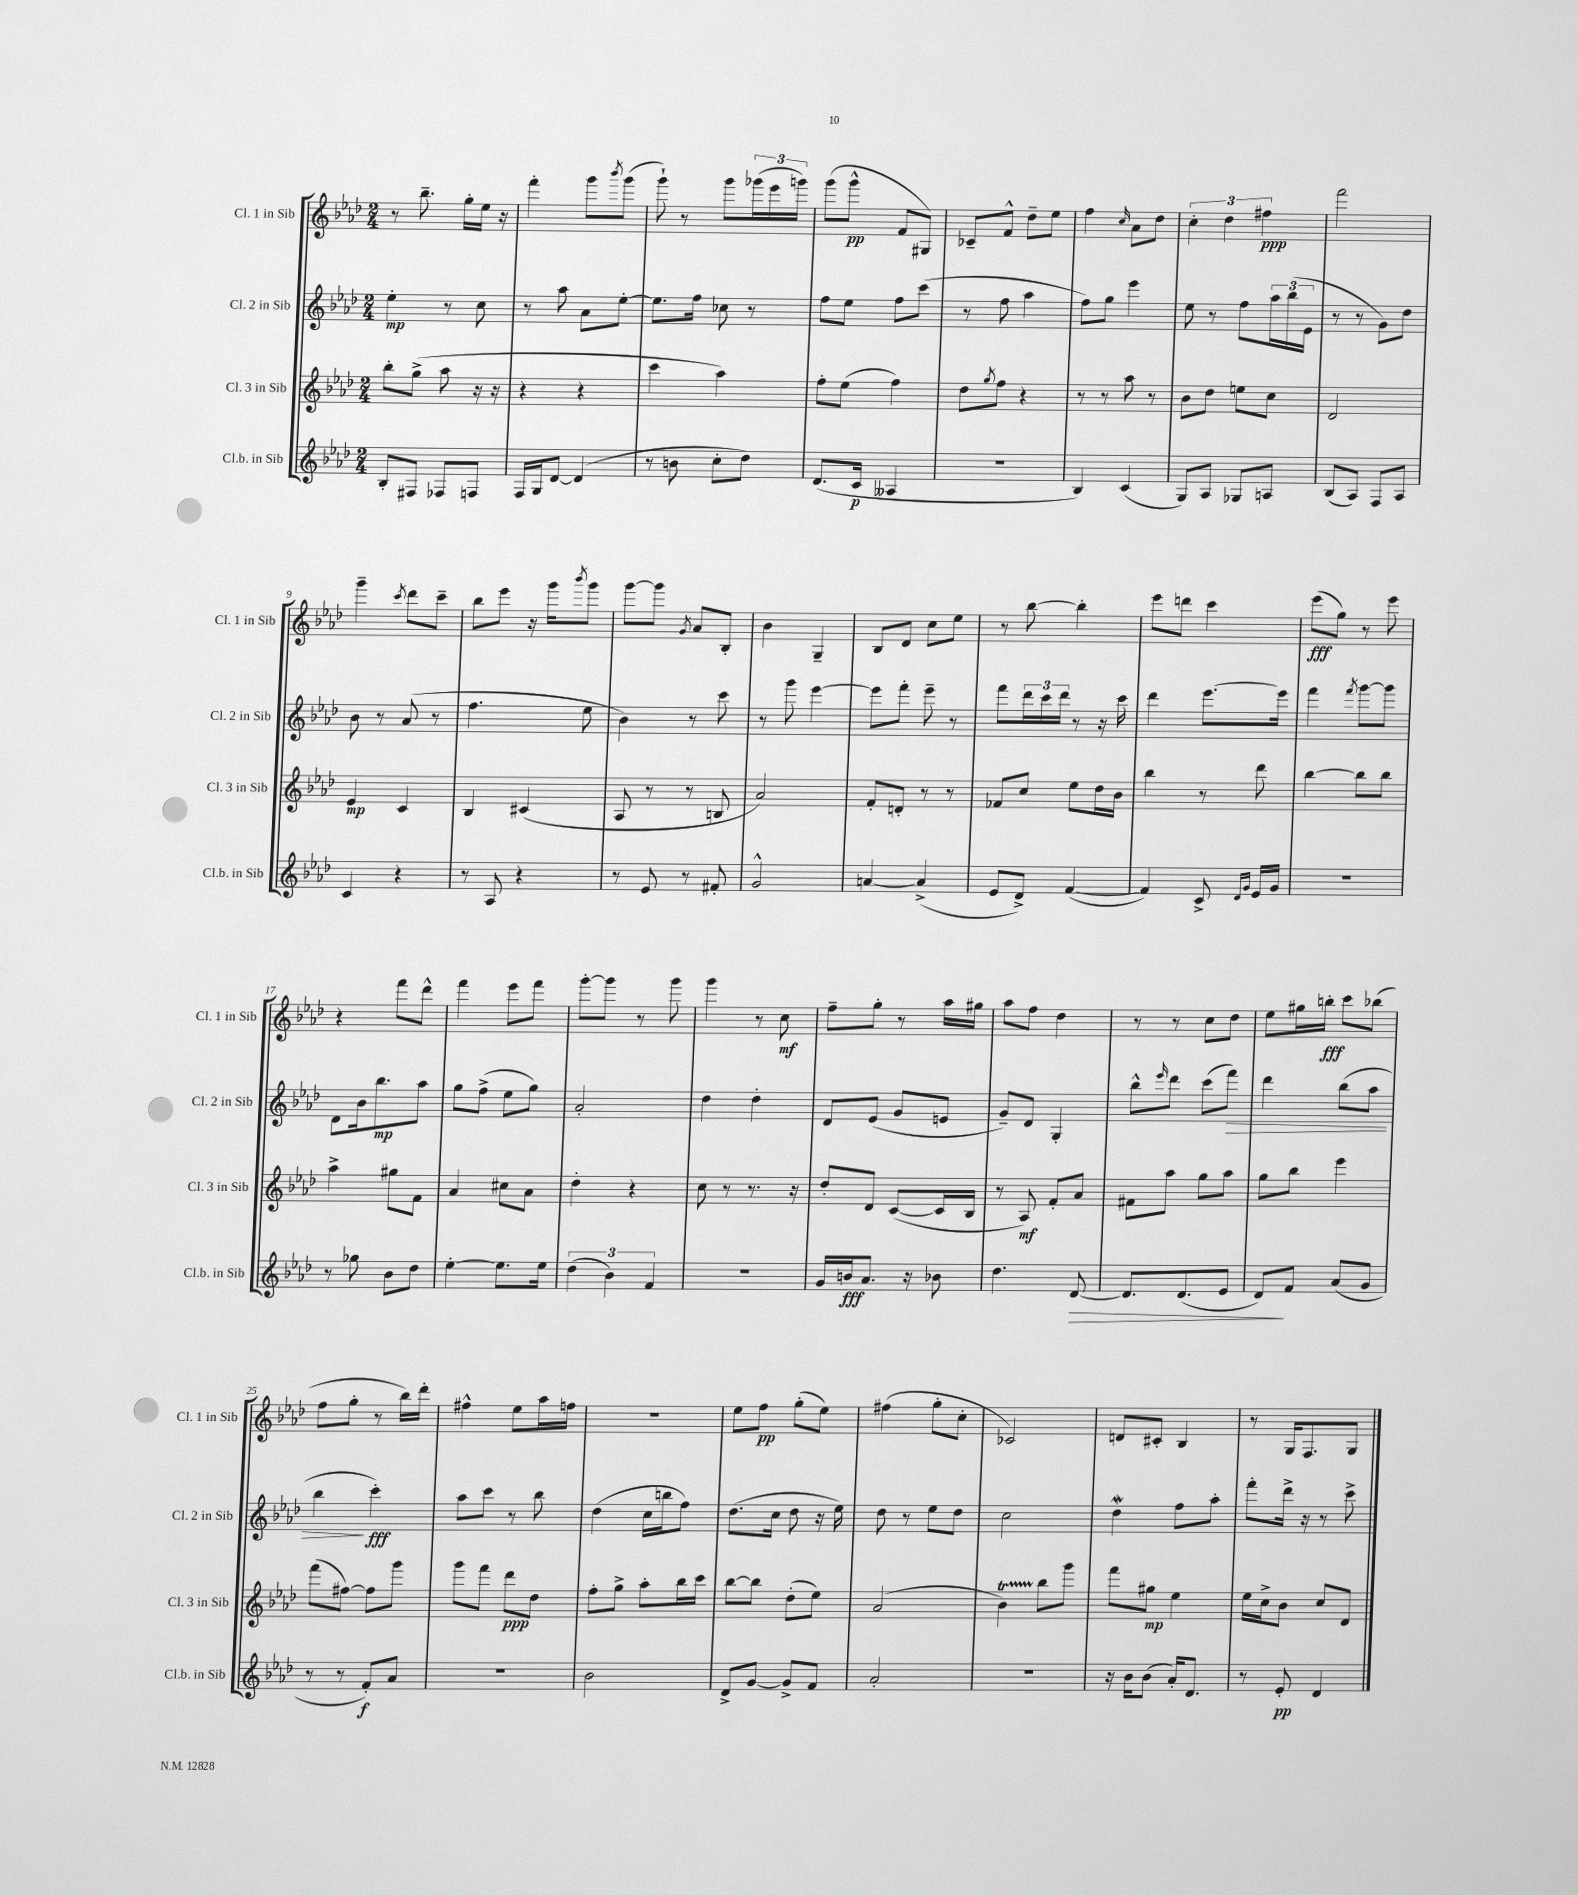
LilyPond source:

<<
\new StaffGroup <<
\new Staff = "s0" \with { instrumentName = "Cl. 1 in Sib" shortInstrumentName = "Cl. 1 in Sib" } {
    \clef treble \key aes \major \numericTimeSignature \time 2/4
    r8 bes''8.-- g''16-. ees''16 r16 |
    f'''4-. g'''8 \acciaccatura { bes'''8 } g'''8( |
    g'''8-!) r8 g'''8 \tuplet 3/2 { ges'''16( ees'''16 g'''16) } |
    g'''8( g'''8-^\pp f'8 gis8) |
    ces'8-- f'8-^ des''8-- ees''8 |
    f''4 \grace { c''16 } aes'8 des''8 |
    \tuplet 3/2 { c''4-. des''4 fis''4\ppp } |
    f'''2 |
    g'''4-- \acciaccatura { c'''8 } des'''8 c'''8-- |
    bes''8 ees'''8 r16 g'''16 \acciaccatura { bes'''8 } g'''8 |
    g'''8~ g'''8 \acciaccatura { g'8 } aes'8 bes8-. |
    bes'4 g4-- |
    bes8 des'8 c''8 ees''8 |
    r8 bes''8~ bes''4-. |
    ees'''8 d'''8 c'''4 |
    ees'''8\fff( g''8) r8 ees'''8 |
    r4 f'''8 des'''8-^ |
    f'''4 ees'''8 f'''8 |
    g'''8~-. g'''8 r8 g'''8 |
    g'''4 r8 c''8\mf |
    f''8-- g''8-. r8 aes''16 gis''16 |
    aes''8 f''8 des''4 |
    r8 r8 c''8 des''8 |
    ees''8 gis''16 b''16-.\fff c'''8 bes''8( |
    f''8 g''8-. r8 bes''16) des'''16-. |
    fis''4-^ ees''8 aes''16 f''16 |
    r2 |
    ees''8 f''8\pp g''8-.( ees''8) |
    fis''4( g''8-. c''8-. |
    ces'2) |
    d'8 cis'8-. bes4 |
    r8 g16 f8. g8 \bar "|." |
}
\new Staff = "s1" \with { instrumentName = "Cl. 2 in Sib" shortInstrumentName = "Cl. 2 in Sib" } {
    \clef treble \key aes \major \numericTimeSignature \time 2/4
    ees''4-.\mp r8 c''8 |
    r8 aes''8 aes'8 ees''8~-. |
    ees''8. f''16 ces''8 r8 |
    f''8 ees''8 f''8 c'''8( |
    r8 f''8 aes''4 |
    f''8) g''8 ees'''4 |
    ees''8 r8 f''8 \tuplet 3/2 { aes''16 bes''16( ees'16 } |
    r8 r8 g'8) des''8 |
    bes'8 r8 aes'8( r8 |
    f''4. ees''8 |
    bes'4) r8 c'''8 |
    r8 g'''8 ees'''4~ |
    ees'''8 f'''8-. ees'''8-- r8 |
    f'''8 \tuplet 3/2 { des'''16 c'''16 des'''16 } r8 r16 c'''16 |
    des'''4 ees'''8.~ ees'''16 |
    f'''4 \acciaccatura { f'''8 } g'''8~ g'''8 |
    des'8 bes'16 bes''8.\mp aes''8 |
    g''8 f''8->( ees''8 g''8) |
    aes'2-. |
    des''4 des''4-. |
    des'8 ees'8( g'8 e'8 |
    g'8--) des'8 g4-. |
    bes''8-^ \grace { ees'''16 } des'''8 c'''8( f'''8\>) |
    des'''4 bes''8( aes''8 |
    bes''4\! c'''4-.\fff) |
    aes''8 c'''8 r8 bes''8 |
    des''4( c''16 b''16 f''8) |
    des''8.( c''16 des''8 r16 ees''16) |
    des''8 r8 ees''8 des''8 |
    c''2 |
    des''4\mordent f''8 aes''8-. |
    f'''8-. des'''16-> r16 r8 c'''8-> \bar "|." |
}
\new Staff = "s2" \with { instrumentName = "Cl. 3 in Sib" shortInstrumentName = "Cl. 3 in Sib" } {
    \clef treble \key aes \major \numericTimeSignature \time 2/4
    bes''8-. g''8->( aes''8 r16 r16 |
    r4 r4 |
    c'''4 aes''4) |
    f''8-. ees''8( f''4) |
    des''8 \acciaccatura { g''8 } f''8 r4 |
    r8 r8 aes''8 r8 |
    bes'8 des''8 e''8 c''8 |
    des'2 |
    ees'4\mp c'4 |
    bes4 cis'4( |
    aes8 r8 r8 b8 |
    aes'2) |
    f'8-. d'8-. r8 r8 |
    fes'8 c''8 ees''8 des''16 bes'16 |
    bes''4 r8 des'''8 |
    bes''4~ bes''8 bes''8 |
    aes''4-> gis''8 f'8 |
    aes'4 cis''8 aes'8 |
    des''4-. r4 |
    c''8 r8 r8. r16 |
    des''8-. des'8 c'8~( c'16 bes16 |
    r8 aes8\mf) f'8-. aes'8 |
    fis'8 aes''8 g''8 aes''8 |
    g''8 bes''8 ees'''4 |
    f'''8( fis''8~) fis''8 g'''8 |
    g'''8 f'''8 des'''8\ppp des''8 |
    f''8-. g''8-> aes''8-. bes''16 c'''16 |
    bes''8~ bes''8 des''8-.( ees''8) |
    aes'2( |
    bes'4\startTrillSpan) bes''8\stopTrillSpan g'''8 |
    f'''8 gis''8\mp ees''4 |
    ees''16 c''16-> bes'8 c''8 des'8 \bar "|." |
}
\new Staff = "s3" \with { instrumentName = "Cl.b. in Sib" shortInstrumentName = "Cl.b. in Sib" } {
    \clef treble \key aes \major \numericTimeSignature \time 2/4
    bes8-. fis8 fes8 f8 |
    f16 g16 des'8~ des'4( |
    r8 b'8 c''8-. des''8) |
    des'8.( c'16\p aeses4 |
    r2 |
    bes4) c'4( |
    g8) aes8 ges8 a8 |
    bes8( aes8) f8 aes8 |
    c'4 r4 |
    r8 aes8 r4 |
    r8 ees'8 r8 fis'8-. |
    g'2-^ |
    a'4~ a'4->( |
    ees'8 des'8->) f'4~( |
    f'4) c'8-> \grace { des'16 g'16 } ees'16 g'16 |
    R2 |
    r8 ges''8 bes'8 des''8 |
    ees''4~-. ees''8. ees''16 |
    \tuplet 3/2 { des''4( bes'4) f'4 } |
    r2 |
    g'16 b'16\fff aes'8. r16 bes'8 |
    des''4. des'8~\> |
    des'8. des'8.( ees'8 |
    des'8\!) f'8 aes'8( g'8 |
    r8 r8 f'8-.\f) aes'8 |
    r2 |
    bes'2 |
    des'8-> g'8~ g'8-> f'8 |
    aes'2-. |
    R2 |
    r16 bes'16 bes'8( aes'16-.) des'8. |
    r8 ees'8-.\pp des'4 \bar "|." |
}
>>
>>
